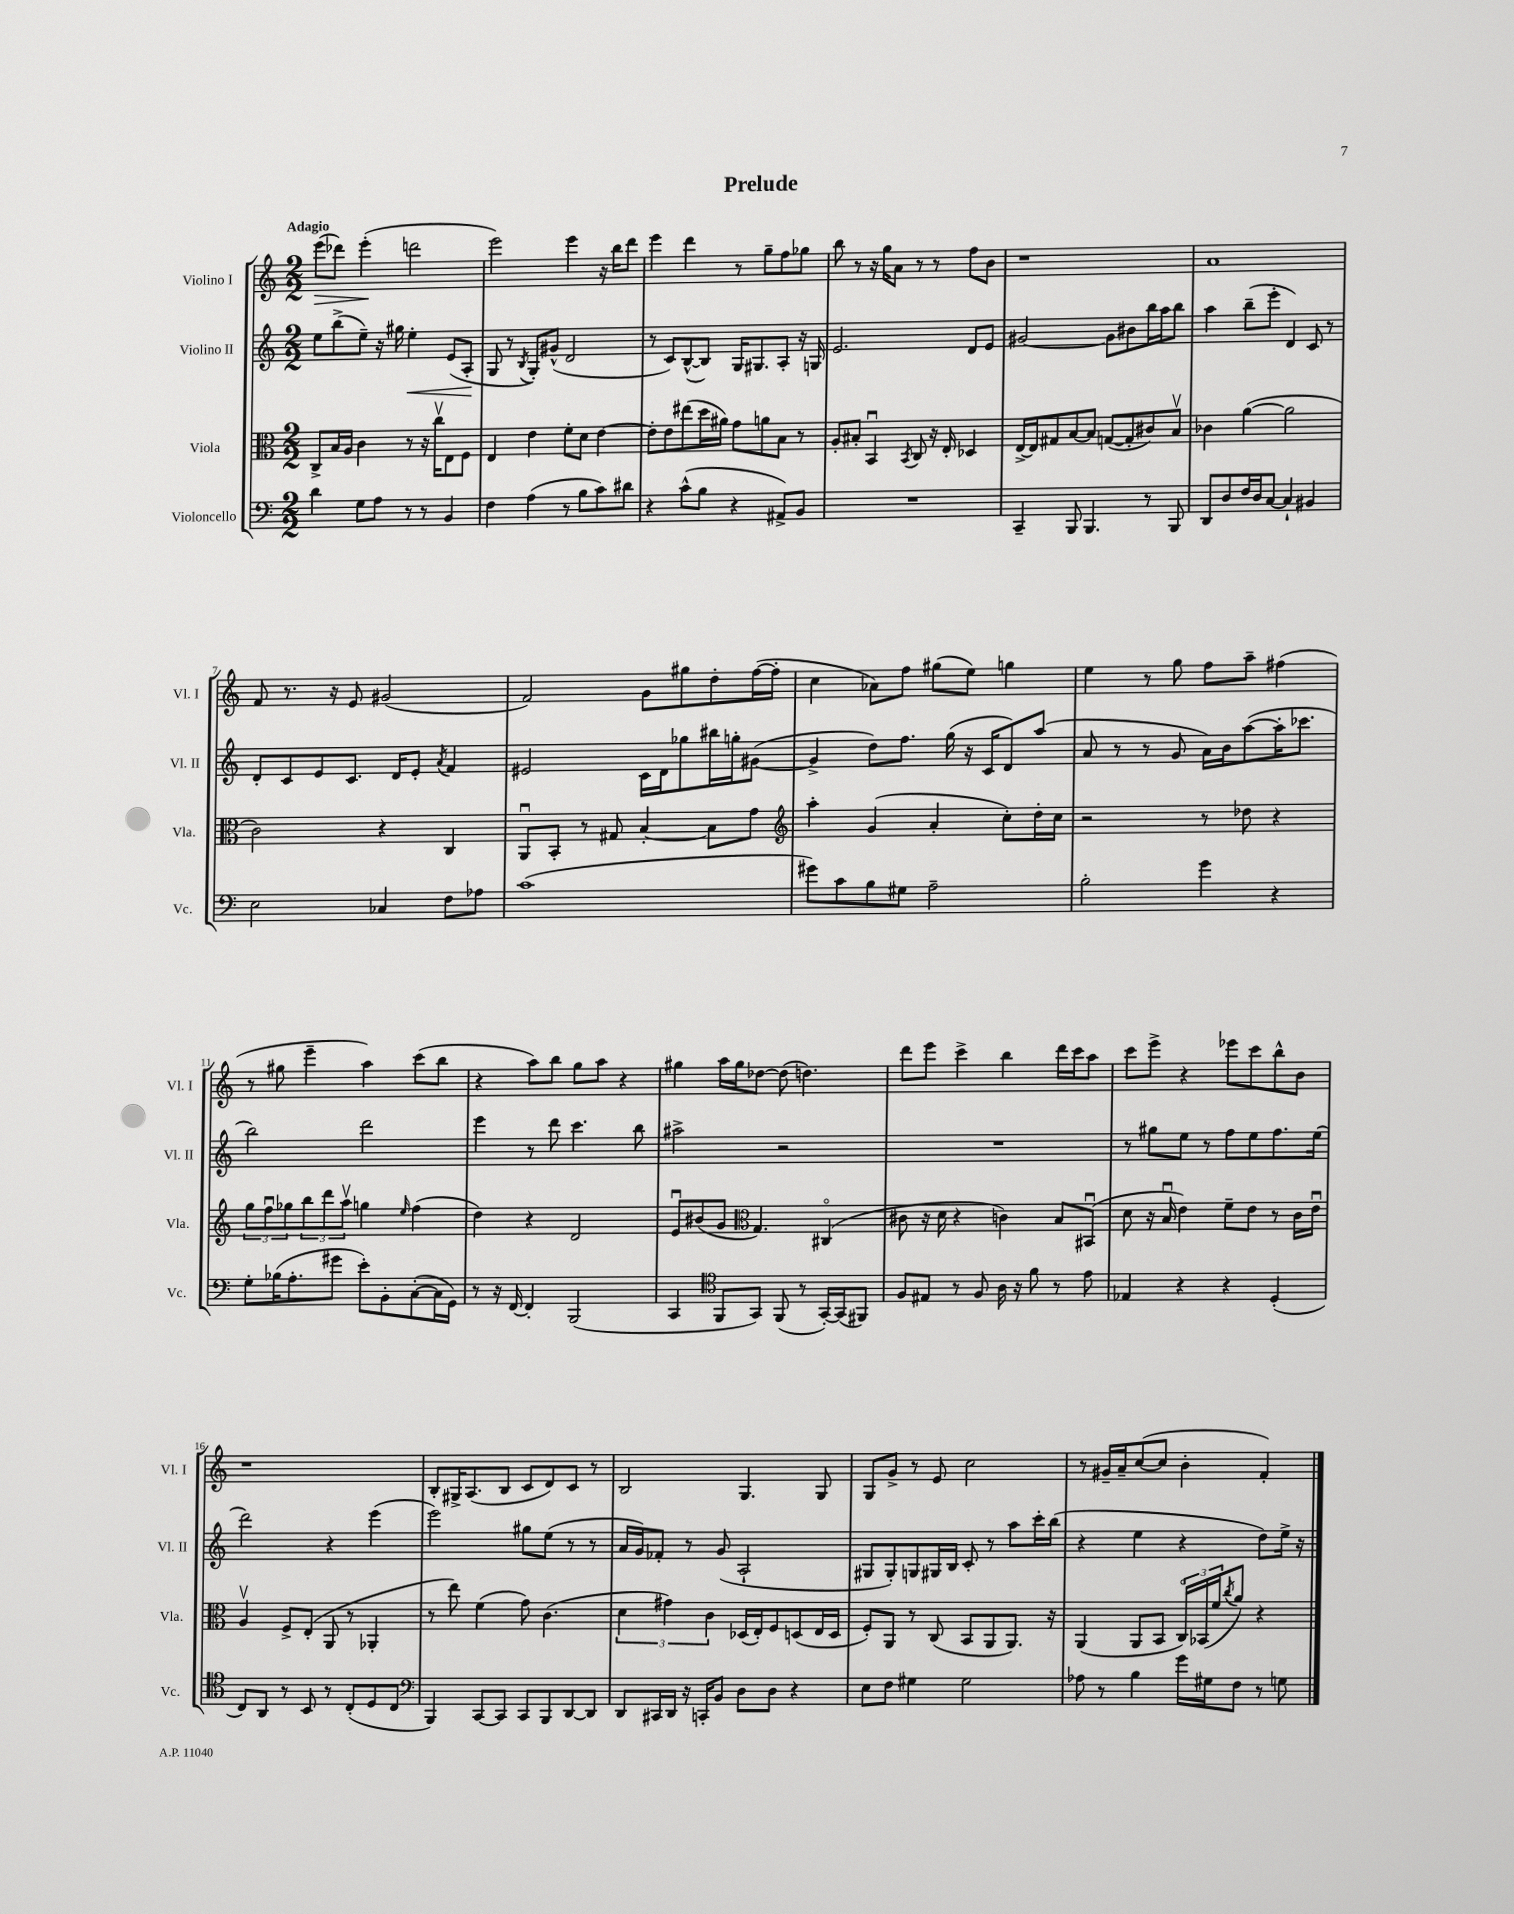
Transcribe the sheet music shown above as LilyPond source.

\header { title = "Prelude" }
<<
\new StaffGroup <<
\new Staff = "s0" \with { instrumentName = "Violino I" shortInstrumentName = "Vl. I" } {
    \clef treble \key c \major \numericTimeSignature \time 2/2 \tempo "Adagio"
    e'''8\>( des'''8) e'''4-.\!( d'''2 |
    e'''2) e'''4 r16 b''16 d'''8 |
    e'''4 d'''4 r8 g''8-- f''8 ges''8 |
    b''8 r8 r16 g''16 a'8 r8 r8 f''8 b'8 |
    r1 |
    a'1 |
    f'8 r8. r16 e'8 gis'2( |
    f'2) g'8 gis''8 d''8-. f''16~( f''16-. |
    c''4 aes'8) f''8 gis''8( e''8) g''4 |
    e''4 r8 g''8 f''8 a''8-- fis''4( |
    r8 gis''8 e'''4-- a''4) c'''8( b''8 |
    r4 a''8) b''8 g''8 a''8 r4 |
    gis''4 a''16 gis''16 des''8~ des''8( d''4.) |
    d'''8 e'''8 c'''4-> b''4 d'''16 c'''16 a''8 |
    c'''8 e'''8-> r4 ees'''8 c'''8 b''8-^ b'8 |
    r1 |
    b8-. gis16-> a8.( b8 c'8 d'8) c'8 r8 |
    b2 g4. g8 |
    g8 g'8-> r8 e'8 c''2 |
    r8 gis'16-- a'16-- c''8~( c''8 b'4-. f'4-.) \bar "|." |
}
\new Staff = "s1" \with { instrumentName = "Violino II" shortInstrumentName = "Vl. II" } {
    \clef treble \key c \major \numericTimeSignature \time 2/2
    e''8 b''8->( e''8--) r16 gis''16 e''4-.\< e'8( a8-.\! |
    g8 r8 \acciaccatura { b8 } g8-.) gis'8-^( d'2 |
    r8 c'8) b8~-^( b8) g16 gis8. a8-. r16 g16 |
    e'2. d'8 e'8 |
    gis'2~ gis'8 bis'8 b''16 a''16 b''8 |
    a''4 b''8--( e'''8-. d'4) c'8 r8 |
    d'8-. c'8 e'8 c'8. d'16 e'8-. \acciaccatura { a'8 } f'4 |
    eis'2 c'16 d'16 ges''8 bis''16 g''16-. gis'8~( |
    gis'4-> d''8) f''8. g''16( r16 c'16 d'8) a''8( |
    a'8 r8 r8 g'8 a'16) b'16 a''8~( a''16-. ces'''8. |
    b''2) d'''2 |
    e'''4 r8 d'''8 c'''4. b''8 |
    ais''2-> r2 |
    R1 |
    r8 gis''8 e''8 r8 f''8 e''8 f''8. e''16( |
    d'''2) r4 e'''4( |
    e'''2) gis''8 e''8( r8 r8 |
    a'16 g'16) fes'8-. r8 g'8( a2-! |
    gis8 gis8-.) g8 gis16 b16 c'8-. r8 a''8 c'''16-. b''16( |
    r4 e''4 r4 d''8) e''16-> r16 \bar "|." |
}
\new Staff = "s2" \with { instrumentName = "Viola" shortInstrumentName = "Vla." } {
    \clef alto \key c \major \numericTimeSignature \time 2/2
    c8-> b16 a16 c'4 r8 r16 c''16\upbow e8 f8 |
    e4 e'4 f'8-. d'8 e'4~ |
    e'8-. e'8 eis''8( d''16 ais'16) g'8 a'8 b8 r8 |
    a8-. bis8-. b,4\downbow \acciaccatura { b,8 } c8 r16 e16-. des4 |
    e16~-> e16 gis8 b8~ b8 g8~( g8-. cis'8) b8\upbow |
    ces'4 a'4~( a'2 |
    c'2) r4 c4 |
    a,8\downbow b,8-. r8 gis8 b4~-. b8 g'8 |
    \clef treble a''4-. g'4( a'4-. c''8-.) d''16-. c''16 |
    r2 r8 des''8 r4 |
    \tuplet 3/2 { g''8 f''8\downbow ges''8 } \tuplet 3/2 { b''8 d'''8 a''8\upbow } g''4 \grace { e''16 } f''4( |
    d''4) r4 d'2 |
    e'8\downbow bis'8( g'8 \clef alto g4.) cis4\flageolet( |
    cis'8 r16 d'16 r4 c'4) b8 bis,8\downbow( |
    d'8 r16 b16\downbow e'4) f'8-- e'8 r8 c'16 e'16\downbow |
    a4\upbow f8-> e8-.( a,8 r8 aes,4-. |
    r8 e''8) f'4( g'8) c'4.( |
    \tuplet 3/2 { d'4 gis'4) c'4 } des16( e16-.) f8 d8( e16 d16 |
    f8-.) a,8 r8 c8( b,8 a,8 a,8.) r16 |
    a,4( a,8 b,8 \tuplet 3/2 { c16\flageolet) bes,16( f'16 } \acciaccatura { c''8 } a'8) r4 \bar "|." |
}
\new Staff = "s3" \with { instrumentName = "Violoncello" shortInstrumentName = "Vc." } {
    \clef bass \key c \major \numericTimeSignature \time 2/2
    d'4 g8 a8 r8 r8 b,4 |
    f4 a4( r8 b8 c'8) dis'8 |
    r4 c'8-^( b8 r4 ais,8->) b,8 |
    R1 |
    c,4-- b,,8 b,,4. r8 b,,8 |
    d,8 d8 f16 d16 c8~ c4-! bis,4 |
    e2 ces4 f8 aes8 |
    c'1( |
    gis'8) c'8 b8 gis8 a2-- |
    b2-. g'4 r4 |
    g8-. bes16( a8.-. gis'8 e'8-.) b,8-. c8~-.( c16 g,16) |
    r8 r16 f,16~ f,4-. b,,2( |
    c,4 \clef tenor f,8 g,8) f,8( r8 g,16~-.) g,16( fis,8) |
    f8 eis8 r8 f8 a16 r16 f'8 r8 e'8 |
    ees4 r4 r4 d4-.( |
    c8) a,8 r8 b,8 r8 c8-.( d8 c8 |
    \clef bass b,,4) c,8~ c,8 c,8 b,,8 d,8~ d,8 |
    d,8 cis,16 d,16 r16 c,16-. b,8 d8 d8 r4 |
    e8 f8 gis4 gis2 |
    aes8 r8 b4 g'16 gis16 f8 r8 g8 \bar "|." |
}
>>
>>
